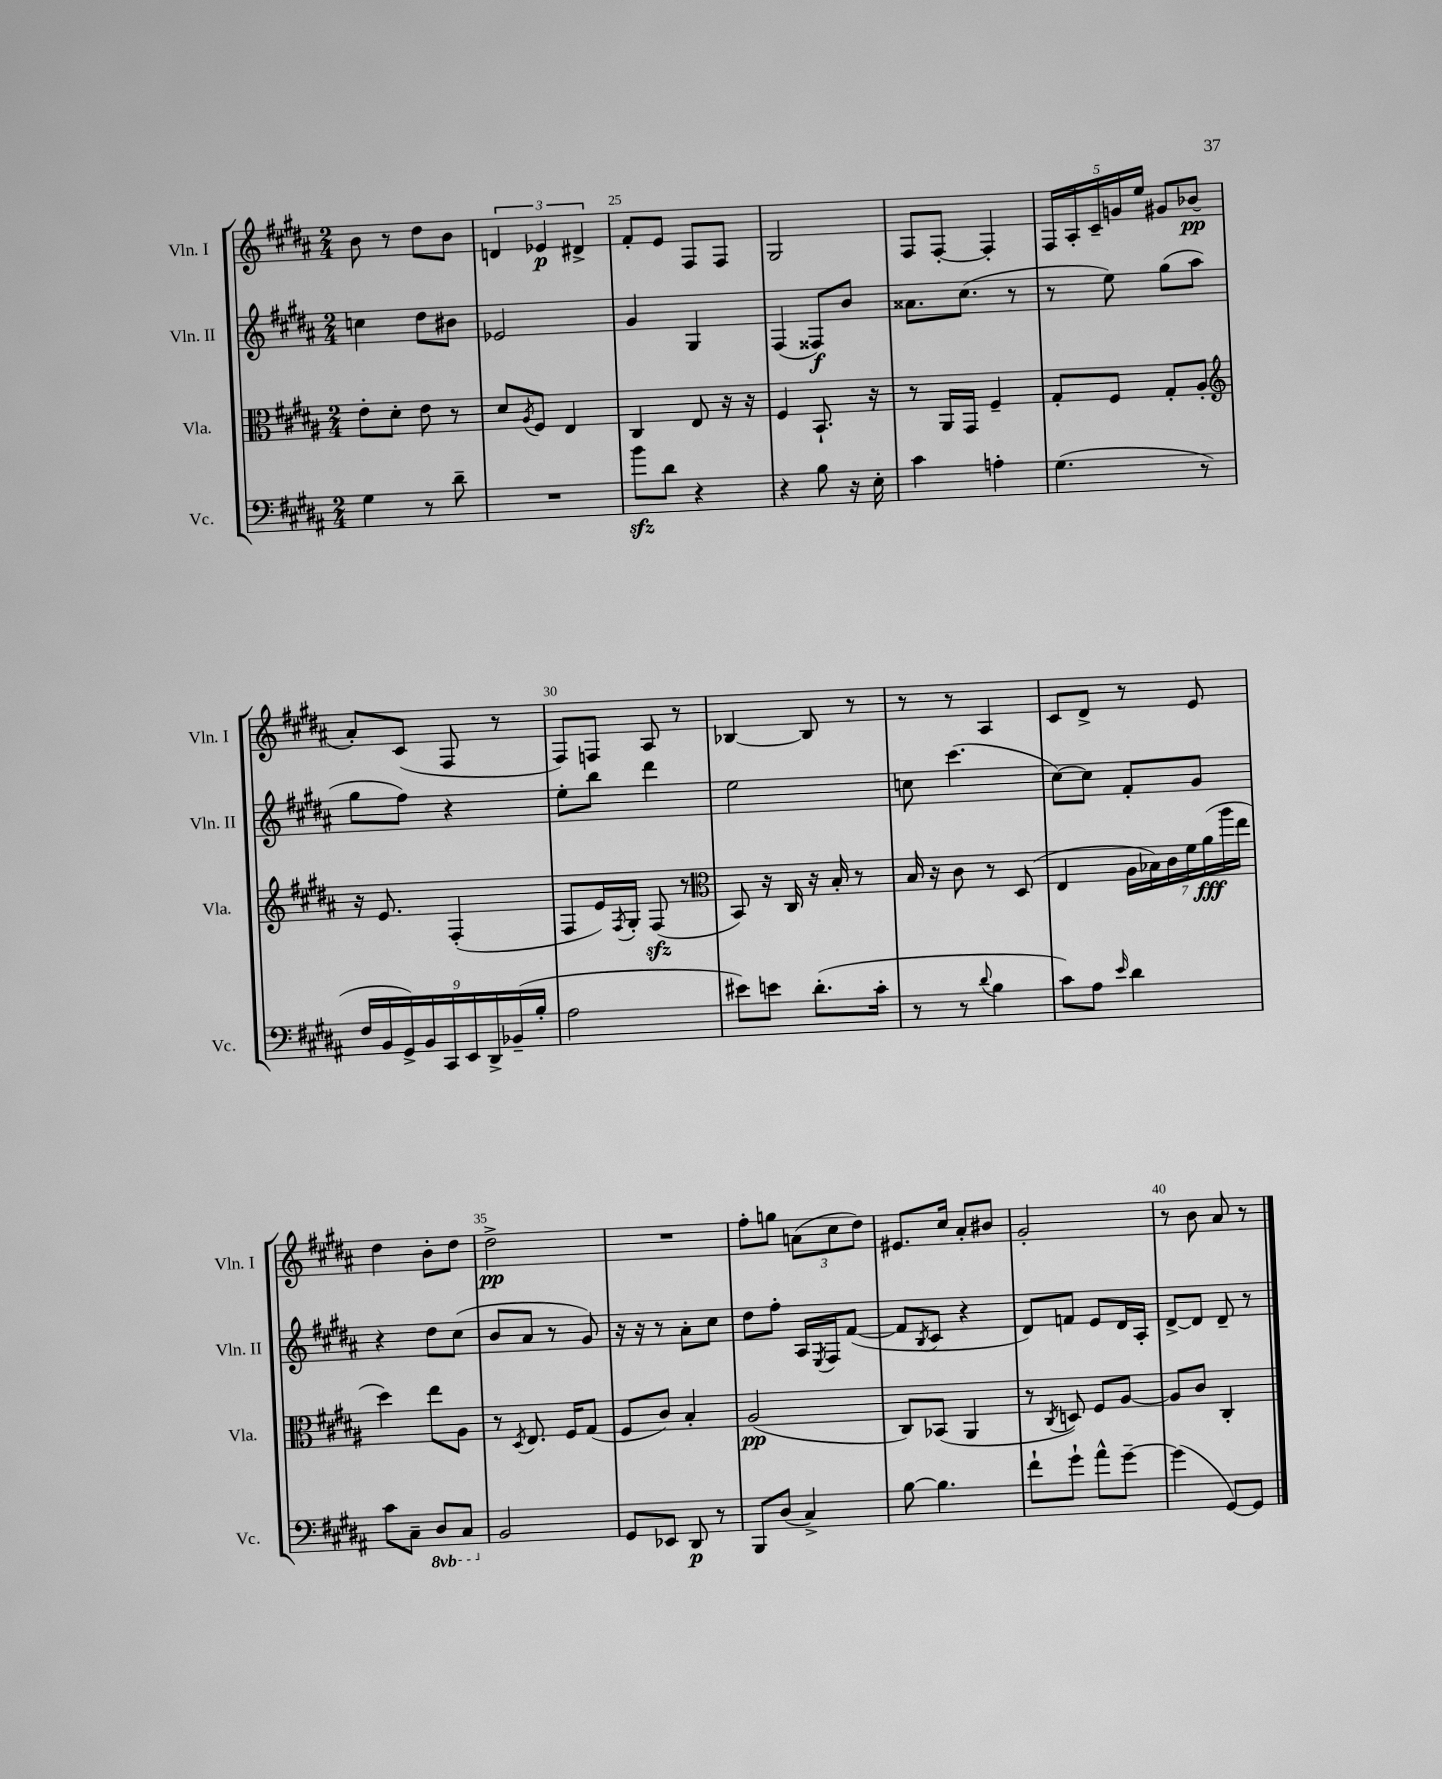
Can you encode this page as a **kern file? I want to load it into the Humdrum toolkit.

**kern	**dynam	**kern	**dynam	**kern	**dynam	**kern	**dynam
*part4	*part4	*part3	*part3	*part2	*part2	*part1	*part1
*staff4	*staff4	*staff3	*staff3	*staff2	*staff2	*staff1	*staff1
*I"Vc.	*	*I"Vla.	*	*I"Vln. II	*	*I"Vln. I	*
*I'Vc.	*	*I'Vla.	*	*I'Vln. II	*	*I'Vln. I	*
*clefF4	*	*clefC3	*	*clefG2	*	*clefG2	*
*k[f#c#g#d#a#]	*	*k[f#c#g#d#a#]	*	*k[f#c#g#d#a#]	*	*k[f#c#g#d#a#]	*
*M2/4	*	*M2/4	*	*M2/4	*	*M2/4	*
=23	=23	=23	=23	=23	=23	=23	=23
4G#\	.	8e'\L	.	4ccn\	.	8b\	.
.	.	8d#'\J	.	.	.	8r	.
8r	.	8e\	.	8dd#\L	.	8dd#\L	.
8d#~\	.	8r	.	8b#X\J	.	8b\J	.
=24	=24	=24	=24	=24	=24	=24	=24
2r	.	8d#/L	.	2e-X/	.	6dn/	.
.	.	8qA#/	.	.	.	.	.
.	.	8F#/J	.	.	.	.	.
.	.	.	.	.	.	6e-X/	p
.	.	4E/	.	.	.	.	.
.	.	.	.	.	.	6d#X^/	.
=25	=25	=25	=25	=25	=25	=25	=25
8bzz\L	.	4C#/	.	4g#/	.	8f#'/L	.
8d#\J	.	.	.	.	.	8e/J	.
4r	.	8E/	.	4G#/	.	8F#/L	.
.	.	16r	.	.	.	8F#/J	.
.	.	16r	.	.	.	.	.
=26	=26	=26	=26	=26	=26	=26	=26
4r	.	4F#/	.	(4F#/	.	2G#/	.
8B\	.	8.BB`/	.	8F##X/L)	f	.	.
16r	.	.	.	8b/J	.	.	.
16E'\	.	16r	.	.	.	.	.
=27	=27	=27	=27	=27	=27	=27	=27
4c#\	.	8r	.	8.a##X\L	.	8F#/L	.
.	.	16AA#/LL	.	.	.	[8F#'/J	.
.	.	16GG#/JJ	.	(8.cc#\J	.	.	.
4An'\	.	4F#~/	.	.	.	4F#'/]	.
.	.	.	.	8r	.	.	.
=28	=28	=28	=28	=28	=28	=28	=28
(4.G#\	.	8G#'/L	.	8r	.	20F#/LL	.
.	.	.	.	.	.	20A#'/	.
.	.	.	.	.	.	20c#~/	.
.	.	8F#/J	.	8ee\)	.	.	.
.	.	.	.	.	.	20gn/	.
.	.	.	.	.	.	20ee/JJ	.
.	.	8G#'/L	.	(8gg#\L	.	8g#X/L	.
8r	.	8A#'/J	.	8aa#\J	.	(8b-X/J	pp
!!LO:LB:g=z
=29	=29	=29	=29	=29	=29	=29	=29
*	*	*clefG2	*	*	*	*	*
18F#/LL	.	16r	.	8gg#\L	.	8a#'/L)	.
18BB/	.	.	.	.	.	.	.
.	.	8.e/	.	.	.	.	.
18GG#^/)	.	.	.	.	.	.	.
.	.	.	.	8ff#\J)	.	(8c#/J	.
18BB/	.	.	.	.	.	.	.
18CC#/	.	.	.	.	.	.	.
.	.	(4F#'/	.	4r	.	8F#/	.
18EE/	.	.	.	.	.	.	.
18DD#^/	.	.	.	.	.	.	.
.	.	.	.	.	.	8r	.
(18BB-X~/	.	.	.	.	.	.	.
18B'/JJ	.	.	.	.	.	.	.
=30	=30	=30	=30	=30	=30	=30	=30
2A#\	.	8F#/L	.	8ee'\L	.	8F#/L)	.
.	.	16e/L)	.	8bb\J	.	8Fn/J	.
.	.	8qF#/	.	.	.	.	.
.	.	16G#'/JJ	.	.	.	.	.
.	.	(8F#zz/	.	4ddd#\	.	8A#/	.
.	.	8r	.	.	.	8r	.
=31	=31	=31	=31	=31	=31	=31	=31
*	*	*clefC3	*	*	*	*	*
8e#X\L)	.	8BB/)	.	2ee\	.	[4B-X/	.
8en\J	.	16r	.	.	.	.	.
.	.	16C#/	.	.	.	.	.
(8.d#'\L	.	16r	.	.	.	8B-/]	.
.	.	16B'/	.	.	.	.	.
.	.	8r	.	.	.	8r	.
16c#'\Jk	.	.	.	.	.	.	.
=32	=32	=32	=32	=32	=32	=32	=32
8r	.	16B/	.	8ccn\	.	8r	.
.	.	16r	.	.	.	.	.
8r	.	8c#\	.	(4.ccc#\	.	8r	.
8qqd#/	.	.	.	.	.	.	.
4B\	.	8r	.	.	.	4A#/	.
.	.	(8D#/	.	.	.	.	.
=33	=33	=33	=33	=33	=33	=33	=33
8c#\L)	.	4E/	.	[8cc#\L)	.	8c#/L	.
8A#\J	.	.	.	8cc#\J]	.	8d#^/J	.
16qqe/	.	.	.	.	.	.	.
4d#\	.	28A#\LL	.	8f#'/L	.	8r	.
.	.	28B-X\)	.	.	.	.	.
.	.	28c#\	.	.	.	.	.
.	.	28f#\	.	.	.	.	.
.	.	.	.	8g#/J	.	8e/	.
.	.	(28a#\	fff	.	.	.	.
.	.	28aa#\	.	.	.	.	.
.	.	28ee\JJ	.	.	.	.	.
!!LO:LB:g=z
=34	=34	=34	=34	=34	=34	=34	=34
8c#\L	.	4dd#\)	.	4r	.	4dd#\	.
8C#~\J	.	.	.	.	.	.	.
*8ba	*	*	*	*	*	*	*
8DD#/L	.	8ee\L	.	8dd#\L	.	8b'\L	.
8CC#/J	.	8A#\J	.	(8cc#\J	.	8dd#\J	.
=35	=35	=35	=35	=35	=35	=35	=35
*X8ba	*	*	*	*	*	*	*
2BB/	.	8r	.	8b/L	.	2dd#^\	pp
.	.	8qD#/	.	.	.	.	.
.	.	8.E/	.	8a#/J	.	.	.
.	.	.	.	8r	.	.	.
.	.	16F#/KL	.	.	.	.	.
.	.	(8G#/J	.	8g#/)	.	.	.
=36	=36	=36	=36	=36	=36	=36	=36
8GG#/L	.	8F#/L	.	16r	.	2r	.
.	.	.	.	16r	.	.	.
8EE-X/J	.	8c#/J)	.	8r	.	.	.
8DD#/	p	4B'/	.	8a#'\L	.	.	.
8r	.	.	.	8cc#\J	.	.	.
=37	=37	=37	=37	=37	=37	=37	=37
8BBB/L	.	(2A#/	pp	8dd#\L	.	8ff#'\L	.
(8D#/J	.	.	.	8ff#'\J	.	8ggn\J	.
4C#^/)	.	.	.	16A#/LL	.	(12an\L	.
.	.	.	.	8qE/	.	.	.
.	.	.	.	16F#/J	.	.	.
.	.	.	.	.	.	12cc#\	.
.	.	.	.	([8f#/J	.	.	.
.	.	.	.	.	.	12dd#\J)	.
=38	=38	=38	=38	=38	=38	=38	=38
[8B\	.	8C#/L)	.	8f#/L]	.	8.e#X/L	.
.	.	.	.	8qB/	.	.	.
4.B\]	.	(8BB-X/J	.	8c#/J	.	.	.
.	.	.	.	.	.	16cc#/Jk	.
.	.	4AA#/	.	4r	.	8a#'/L	.
.	.	.	.	.	.	8b#X/J	.
=39	=39	=39	=39	=39	=39	=39	=39
8f#`\L	.	8r	.	8d#/L)	.	2g#'/	.
.	.	8qC#/	.	.	.	.	.
8g#`\J	.	8Dn/)	.	8fn/J	.	.	.
8a#^^\L	.	8F#/L	.	8e/L	.	.	.
[8g#~\J	.	[8A#/J	.	16d#/L	.	.	.
.	.	.	.	16A#'/JJ	.	.	.
=40	=40	=40	=40	=40	=40	=40	=40
(4g#\]	.	8A#/L]	.	[8d#^/L	.	8r	.
.	.	8c#/J	.	8d#/J]	.	8b\	.
[8GG#/L)	.	4C#'/	.	8d#~/	.	8a#/	.
8GG#/J]	.	.	.	8r	.	8r	.
==	==	==	==	==	==	==	==
*-	*-	*-	*-	*-	*-	*-	*-
